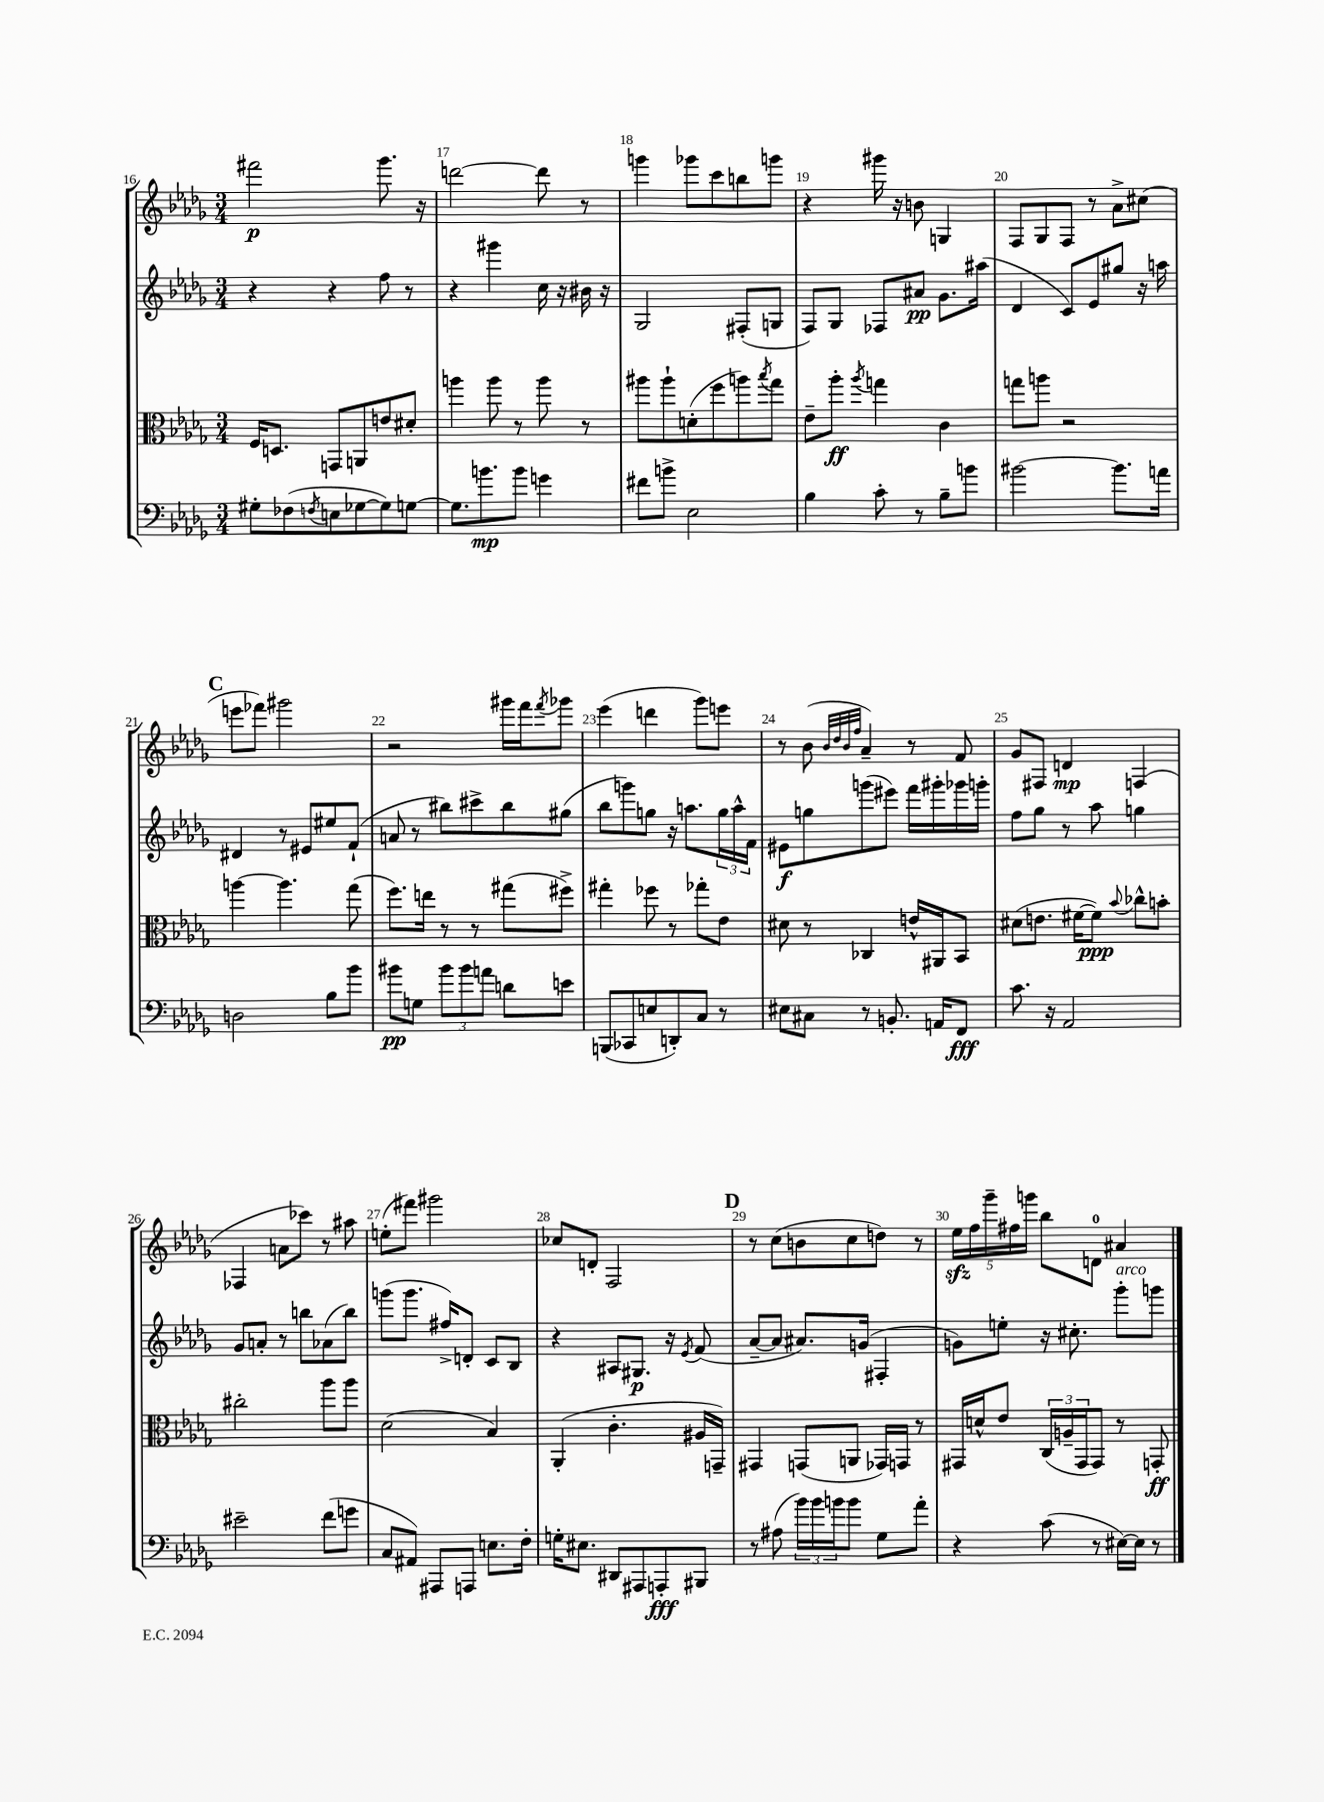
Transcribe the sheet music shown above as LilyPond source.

<<
\new StaffGroup <<
\new Staff = "s0" {
    \clef treble \key des \major \numericTimeSignature \time 3/4
    fis'''2\p ges'''8. r16 |
    d'''2~ d'''8 r8 |
    g'''4 ges'''8 c'''8 b''8 g'''8 |
    r4 gis'''16 r16 b'8 g4 |
    f8 ges8 f8 r8 aes'8-> cis''8( |
    \mark \markup { \bold "C" } e'''8 fes'''8) gis'''2 |
    r2 gis'''16 f'''16 \acciaccatura { f'''8 } ges'''8 |
    ees'''4( d'''4 ges'''8) e'''8 |
    r8 bes'8( \grace { bes'32 des''32 bes'32 f''32 } aes'4--) r8 f'8 |
    ges'8 fis8 d'4\mp f4( |
    fes4 a'8 ces'''8) r8 ais''8 |
    e''8-.( fis'''8) gis'''2 |
    ces''8 d'8-. f2 |
    \mark \markup { \bold "D" } r8 c''8( b'8 c''8 d''8) r8 |
    \tuplet 5/4 { ees''16\sfz f''16 ges'''16-- fis''16 g'''16 } bes''8 d'8-0 ais'4 \bar "|." |
}
\new Staff = "s1" {
    \clef treble \key des \major \numericTimeSignature \time 3/4
    r4 r4 f''8 r8 |
    r4 gis'''4 c''16 r16 bis'16 r16 |
    ges2 fis8-.( g8 |
    f8) ges8 fes8 ais'8\pp ges'8. ais''16( |
    des'4 c'8) ees'8 gis''8 r16 a''16 |
    \mark \markup { \bold "C" } dis'4 r8 eis'8 eis''8 f'8-!( |
    a'8 r8 bis''8) cis'''8-> bis''8 gis''8( |
    bes''8 g'''8) g''8 r16 a''8. \tuplet 3/2 { g''16 a''16-^ f'16 } |
    eis'8\f g''8 g'''8( eis'''8) f'''16 gis'''16-. ges'''16 g'''16-. |
    f''8 ges''8 r8 aes''8 g''4 |
    ges'8 a'8-. r8 b''8 aes'8( b''8) |
    g'''8( g'''8. fis''16->) d'8-. c'8 bes8 |
    r4 ais8 gis8.\p r16 \acciaccatura { ees'8 } f'8( |
    \mark \markup { \bold "D" } aes'8~-- aes'8 ais'8.) g'16( fis4-. |
    g'8) e''8-. r16 cis''8.-. ges'''8-.^\markup { \italic "arco" } g'''8 \bar "|." |
}
\new Staff = "s2" {
    \clef alto \key des \major \numericTimeSignature \time 3/4
    f16 d8. g,8 a,8 e'8 dis'8-. |
    a''4 a''8 r8 a''8 r8 |
    ais''8 ais''8-! d'8-.( f''8 a''8) \acciaccatura { bes''8 } ges''8 |
    ees'8-- aes''8-.\ff \acciaccatura { aes''8 } g''4 c'4 |
    g''8 a''8 r2 |
    \mark \markup { \bold "C" } a''4~ a''4. ges''8( |
    f''8.) e''16 r8 r8 gis''8( fis''8->) |
    gis''4-. fes''8 r8 ges''8-. ees'8 |
    dis'8 r8 ces4 e'16-^ ais,16 bes,8 |
    dis'8( e'8. fis'16~ fis'8\ppp) \appoggiatura { bes'8 } ces''8-^ b'8-. |
    cis''2-. aes''8 aes''8 |
    des'2( bes4) |
    aes,4-.( c'4.-. ais16 g,16--) |
    \mark \markup { \bold "D" } gis,4 g,8( a,8 ges,16) g,16 r8 |
    gis,16 d'16-^ ees'8 \tuplet 3/2 { c16( a16-- gis,16 } gis,8) r8 g,8-.\ff \bar "|." |
}
\new Staff = "s3" {
    \clef bass \key des \major \numericTimeSignature \time 3/4
    gis8-. fes8( \acciaccatura { f8 } e8 ges8~ ges8) g8~ |
    g8. b'8.\mp b'8 g'4 |
    fis'8 b'8-> ees2 |
    bes4 c'8-. r8 bes8-- b'8 |
    bis'2~ bis'8. a'16 |
    \mark \markup { \bold "C" } d2 bes8 bes'8 |
    bis'8\pp g8 \tuplet 3/2 { bis'8 bis'8 a'8 } d'8 e'8 |
    b,,8( ces,8 e8 d,8-.) c8 r8 |
    eis8 cis8 r8 b,8.-. a,16 f,8\fff |
    c'8. r16 aes,2 |
    eis'2-- f'8( g'8 |
    c8 ais,8) ais,,8 a,,8 e8. f16-. |
    g16-. eis8. dis,8 ais,,8 a,,8-.\fff bis,,8 |
    \mark \markup { \bold "D" } r8 ais8( \tuplet 3/2 { bes'16) bes'16 b'16 } b'8 ges8 aes'8-. |
    r4 c'8( r8 eis16~) eis16 r8 \bar "|." |
}
>>
>>
\layout { \context { \Score currentBarNumber = #16 \override BarNumber.break-visibility = ##(#f #t #t) barNumberVisibility = #all-bar-numbers-visible } }
